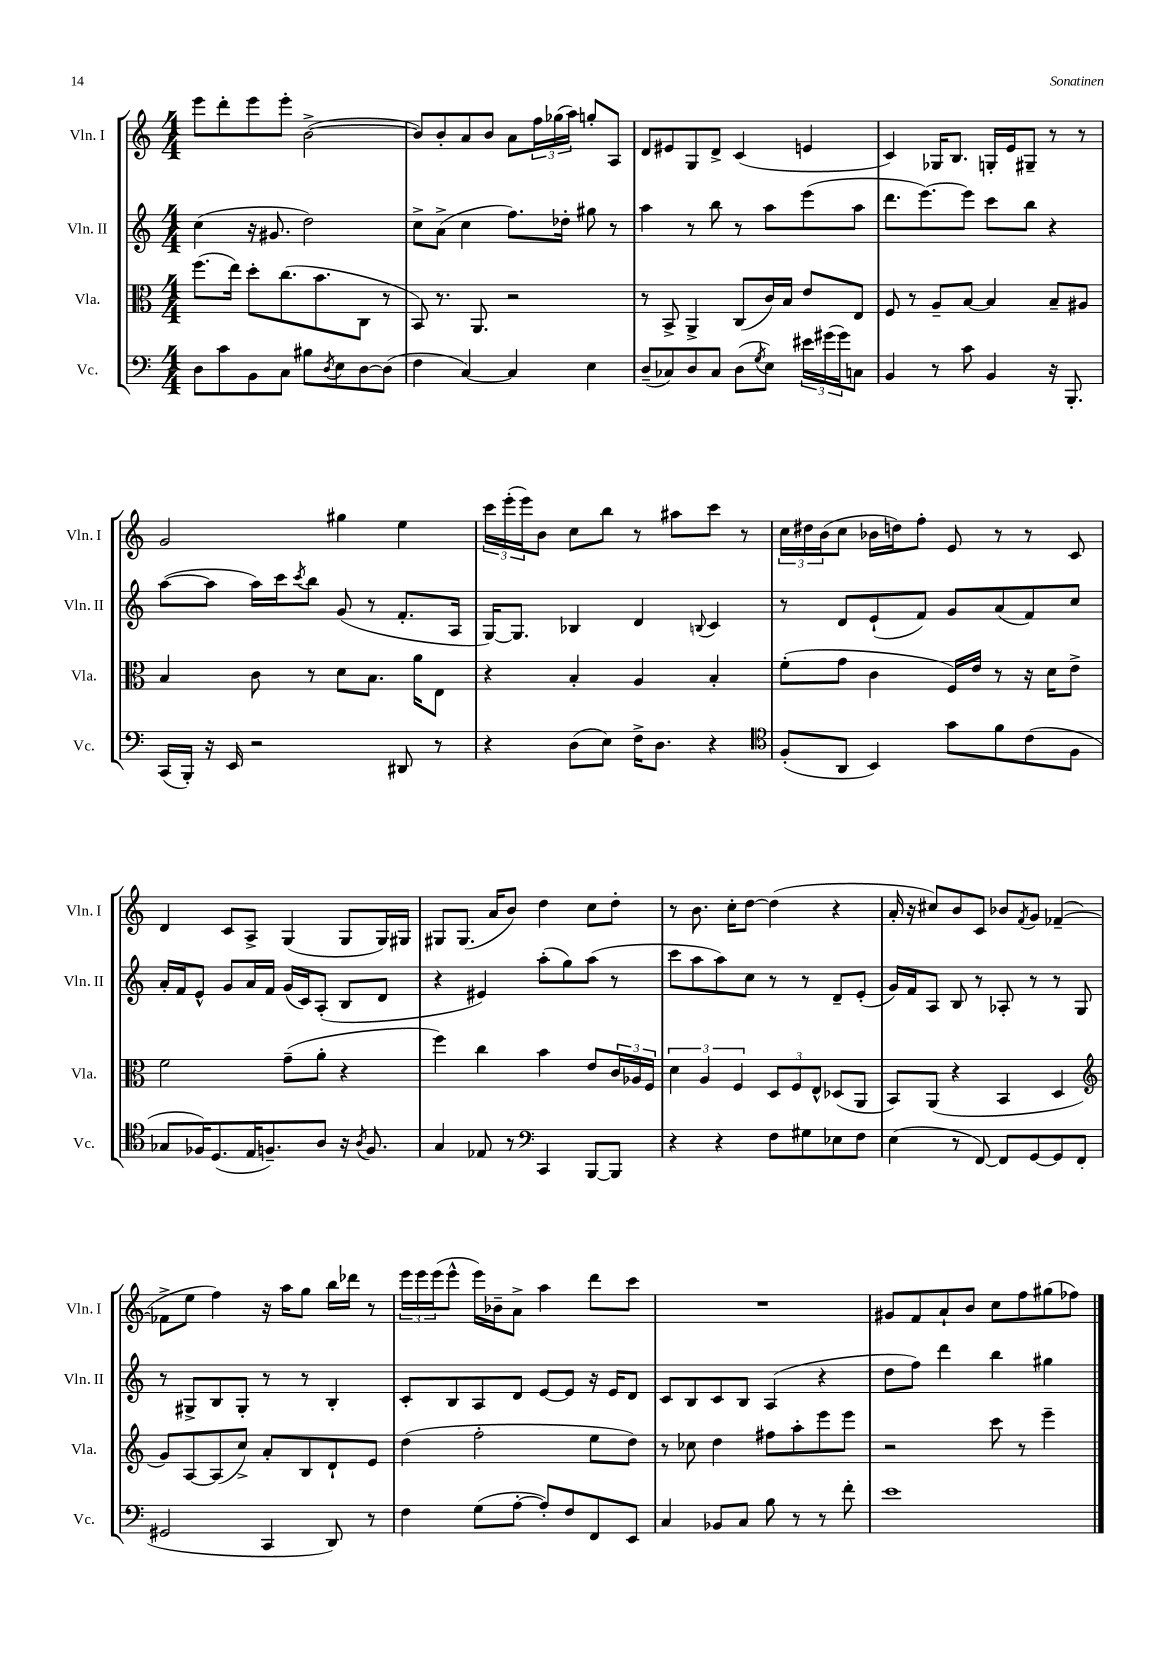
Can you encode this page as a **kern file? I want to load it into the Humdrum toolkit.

**kern	**kern	**kern	**kern
*staff4	*staff3	*staff2	*staff1
*clefF4	*clefC3	*clefG2	*clefG2
*k[]	*k[]	*k[]	*k[]
*M4/4	*M4/4	*M4/4	*M4/4
8D\L	(8.ff\L	(4cc\	8eee\L
8c\	.	.	8ddd'\
.	16ee\Jk)	.	.
8BB\	8dd'\L	16r	8eee\
.	.	8.g#/	.
8C\J	(8.cc\	.	8eee'\J
8B#\L	.	2dd\)	([2b^\
.	8.b\	.	.
8qD/	.	.	.
8E\	.	.	.
[8D\	8C\J	.	.
(8D\]J	8r	.	.
=	=	=	=
4F\	8BB/)	8cc^\L	8b/]L)
.	8.r	(8a^\J	8b'/
[4C/)	.	4cc\	8a/
.	8.AA/	.	.
.	.	.	8b/J
4C/]	2r	8.ff\L)	8a\L
.	.	.	24ff\L
.	.	.	(24gg-\
.	.	16dd-'\Jk	.
.	.	.	24aa\JJ)
4E\	.	8gg#\	8gg'/L
.	.	8r	8A/J
=	=	=	=
(8D~/L	8r	4aa\	8d/L
8C-/)	8BB^/	.	8e#/
8D/	4AA^/	8r	8G/
8C-/J	.	8bb\	8d^/J
(8D\L	(8C/L	8r	(4c/
8qG/	.	.	.
8E\J)	16c/L)	8aa\L	.
.	16B/JJ	.	.
24e#\LL	8e/L	(8eee\	4e/
(24g#\	.	.	.
24g#\J)	.	.	.
8C\J	8E/J	8aa\J	.
=	=	=	=
4BB/	8F/	8.ddd\L	4c/)
.	8r	.	.
.	.	[8.eee\)	.
8r	8A~/L	.	16G-/LK
.	.	.	8.B/J
8c\	[8B/J	8eee\]J	.
4BB/	4B/]	8ccc\L	16G'/LL
.	.	.	16e/J
.	.	8bb\J	8G#~/J
16r	8B~/L	4r	8r
8.BBB'/	.	.	.
.	8A#/J	.	8r
=	=	=	=
(16CC/LL	4B/	([8aa\L	2g/
16BBB'/JJ)	.	.	.
16r	.	8aa\]J	.
16EE/	.	.	.
2r	8c\	16aa\LL)	.
.	.	16ccc\J	.
.	.	8qccc/	.
.	8r	8bb\J	.
.	8d\L	(8g/	4gg#\
.	8.B\J	8r	.
8DD#/	.	8.f'/L	4ee\
.	16a\LK	.	.
8r	8E\J	.	.
.	.	16A/Jk	.
=	=	=	=
4r	4r	[16G/LK)	24ccc\LL
.	.	.	(24eee'\
.	.	8.G/]J	.
.	.	.	24eee\J)
.	.	.	8b\J
(8D\L	4B'/	4B-/	8cc\L
8E\J)	.	.	8bb\J
16F^\LK	4A/	4d/	8r
8.D\J	.	.	.
.	.	.	8aa#\L
.	.	8qqB/	.
4r	4B'/	4c/	8ccc\J
.	.	.	8r
=	=	=	=
*clefC4	*	*	*
(8F'/L	(8f'\L	8r	24cc\LL
.	.	.	24dd#\
.	.	.	(24b\J
8AA/J	8g\J	8d/L	8cc\J
4BB/)	4c\	(8e`/	16b-\LL
.	.	.	16dd\J)
.	.	8f/J)	8ff'\J
8g\L	16F/LL)	8g/L	8e/
.	16e/JJ	.	.
8f\	8r	(8a/	8r
(8c\	16r	8f/)	8r
.	16d\LK	.	.
8F\J	8e^\J	8cc/J	8c/
=	=	=	=
8G-/L	2f\	16a'/LL	4d/
.	.	16f/J	.
16F-/K)	.	8e^^/J	.
(8.D/	.	.	.
.	.	8g/L	8c/L
16E/K	.	16a/L	8A^/J
8.F~/)	.	16f/JJ	.
.	(8g~\L	(16g/LL	(4G/
.	.	16c/J)	.
8A/J	8a'\J	(8A'/J	.
16r	4r	8B/L	8G/L
8qA/	.	.	.
8.F/	.	.	.
.	.	8d/J	16G/L)
.	.	.	16G#/JJ
=	=	=	=
4G/	4ff\)	4r	8G#/L
.	.	.	(8.G#/J
8E-/	4cc\	4e#/)	.
.	.	.	16a/LK
8r	.	.	8b/J)
*clefF4	*	*	*
4CC/	4b\	(8aa'\L	4dd\
.	.	8gg\)	.
[8BBB/L	8e/L	(8aa\J	8cc\L
8BBB/]J	24c/L	8r	8dd'\J
.	24A-/	.	.
.	24F/JJ	.	.
=	=	=	=
4r	6d\	8ccc\L	8r
.	.	8aa\	8.b\
.	6A/	.	.
4r	.	8aa\)	.
.	.	.	16cc'\LK
.	6F/	.	.
.	.	8cc\J	[8dd\J
8F\L	12D/L	8r	(4dd\]
.	12F/	.	.
8G#\	.	8r	.
.	12E^^/J	.	.
8E-\	(8D-/L	8d~/L	4r
8F\J	8AA/J	(8e'/J	.
=	=	=	=
(4E\	8BB/L)	16g/LL)	16a'/
.	.	16f/J	16r
.	(8AA/J	8A/J	8cc#/L)
8r	4r	8B/	8b/
[8FF/)	.	8r	8c/J
8FF/]L	4BB/	8A-'/	8b-/L
.	.	.	8qf/
[8GG/	.	8r	8g/J
8GG/]	4D/	8r	([4f-~/
(8FF/J	.	8G/	.
=	=	=	=
*	*clefG2	*	*
2GG#/	8g/L)	8r	8f-^\]L
.	[8A/	8G#^/L	8ee\J
.	(8A/]	8B/	4ff\)
.	8cc^/J)	8G#'/J	.
4CC/	8a'/L	8r	16r
.	.	.	16aa\LK
.	8B/	8r	8gg\J
8DD/)	8d`/	4B'/	16bb\LL
.	.	.	16ddd-\JJ
8r	8e/J	.	8r
=	=	=	=
4F\	(4dd\	8c'/L	24eee\LL
.	.	.	24eee\
.	.	.	(24eee\J
.	.	8B/	8eee^^\J
(8G\L	2ff'\	8A/	16eee\LL)
.	.	.	16b-~\J
[8A'\J	.	8d/J	8a^\J
8A'/]L)	.	[8e/L	4aa\
8F/	.	8e/]J	.
8FF/	8ee\L	16r	8ddd\L
.	.	16e/LK	.
8EE/J	8dd\J)	8d/J	8ccc\J
=	=	=	=
4C/	8r	8c/L	1r
.	8cc-\	8B/	.
8BB-/L	4dd\	8c/	.
8C/J	.	8B/J	.
8B\	8ff#\L	(4A/	.
8r	8aa'\	.	.
8r	8eee\	4r	.
8f'\	8eee\J	.	.
=	=	=	=
1e	2r	8dd\L	8g#/L
.	.	8ff\J)	8f/
.	.	4ddd\	8a`/
.	.	.	8b/J
.	8ccc\	4bb\	8cc\L
.	8r	.	8ff\
.	4eee~\	4gg#\	(8gg#\
.	.	.	8ff-\J)
==	==	==	==
*-	*-	*-	*-
